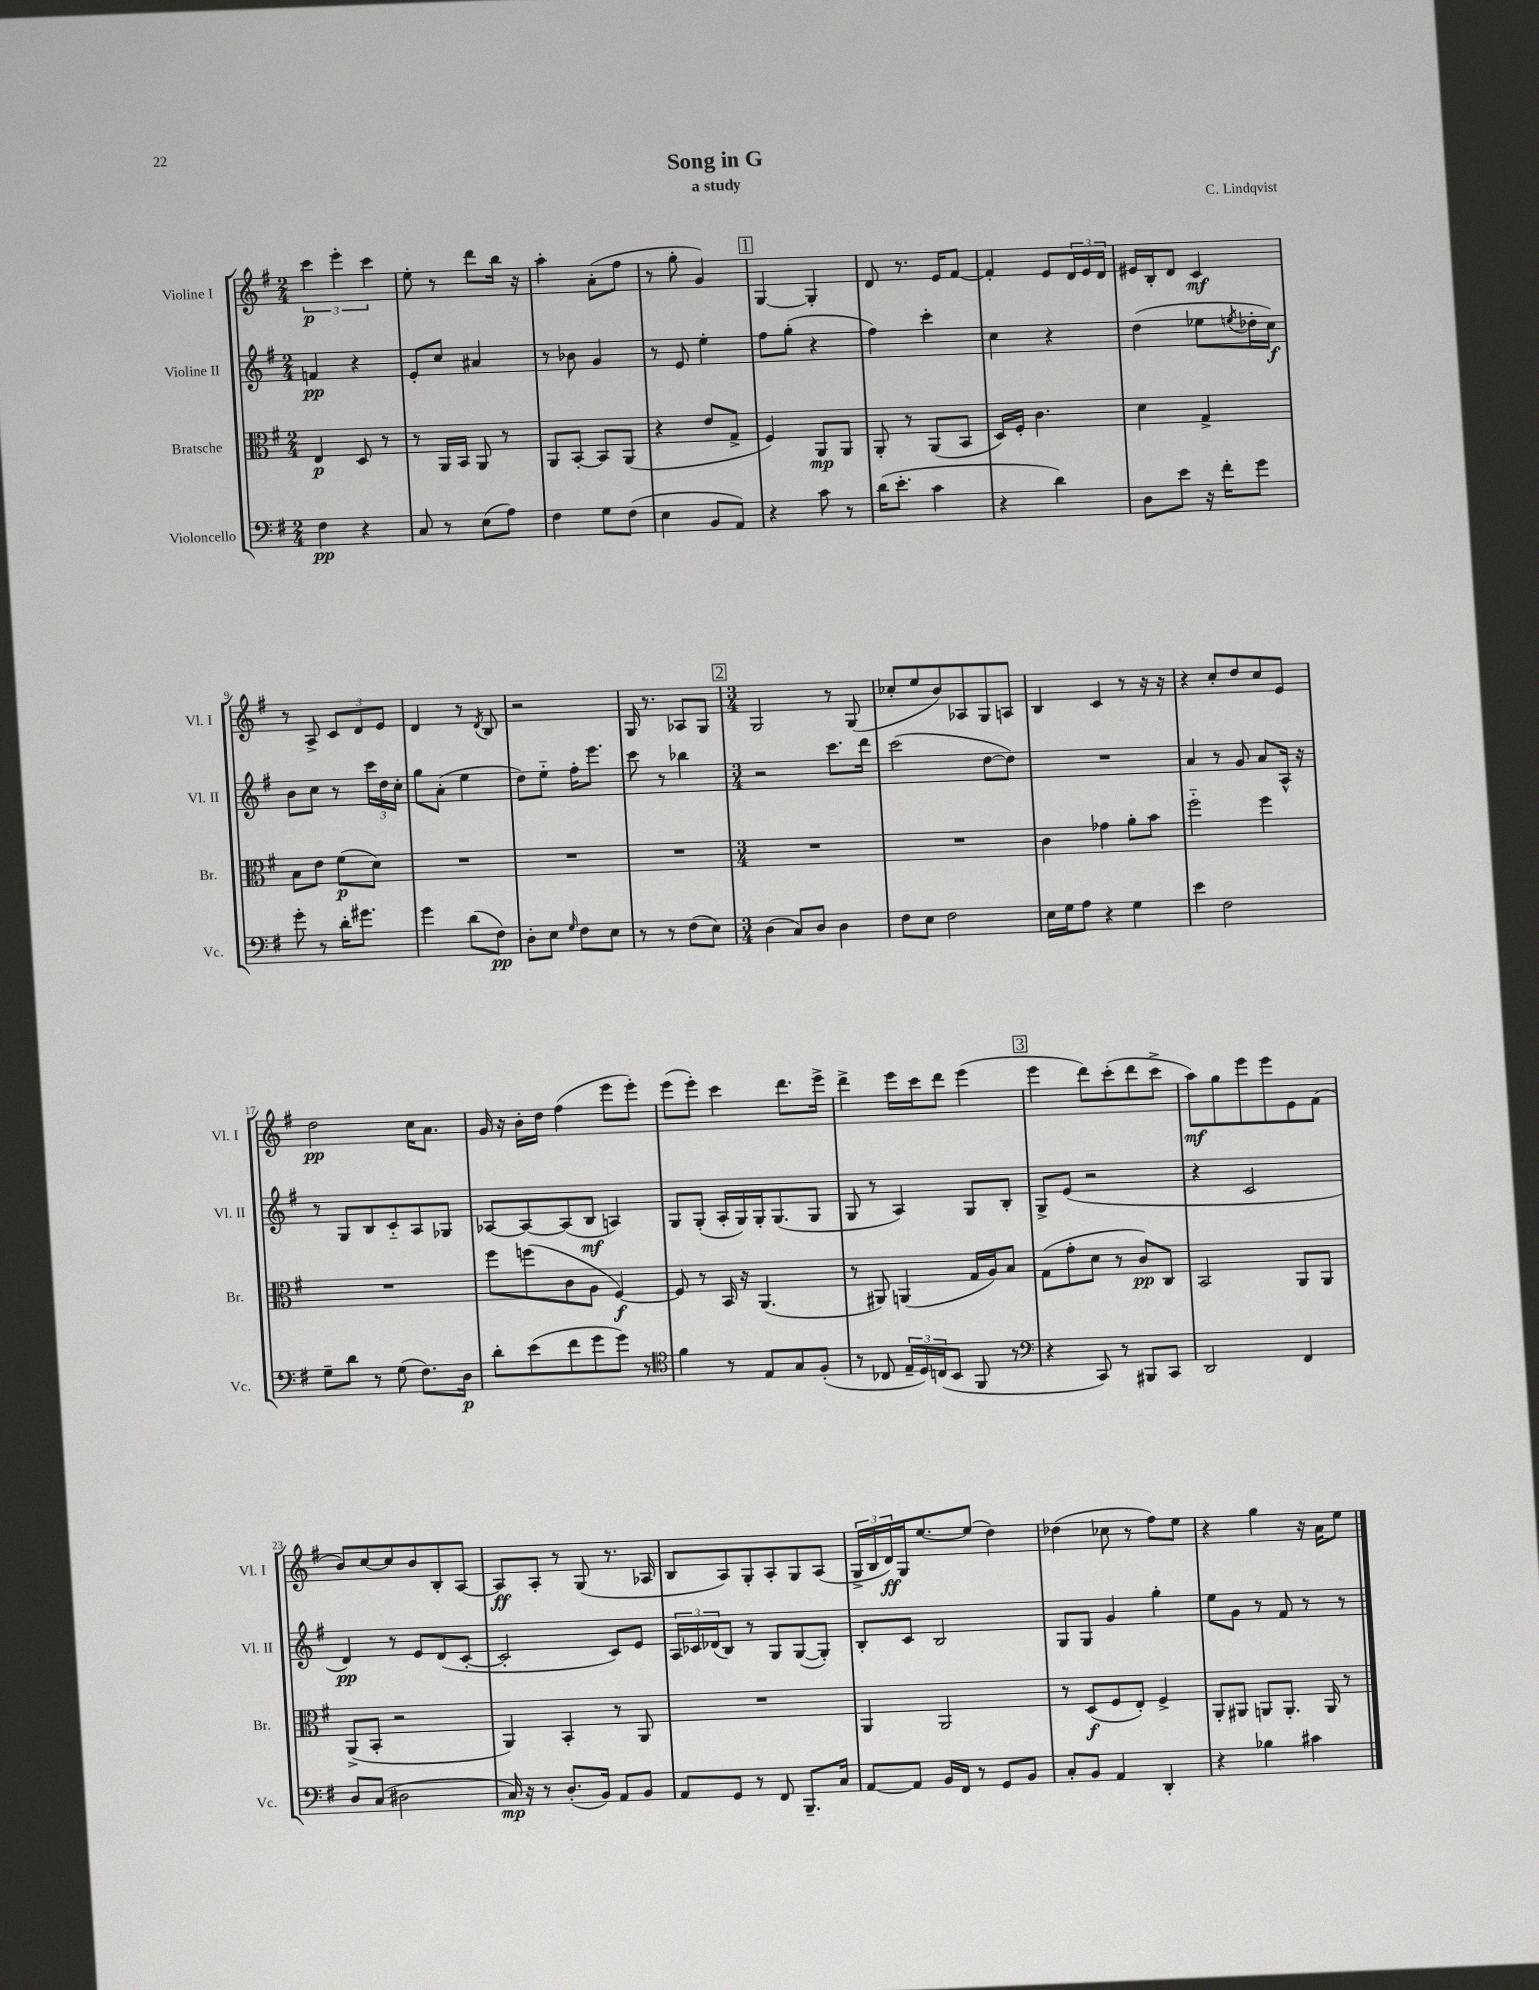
\header { title = "Song in G" composer = "C. Lindqvist" subtitle = "a study" }
<<
\new StaffGroup <<
\new Staff = "s0" \with { instrumentName = "Violine I" shortInstrumentName = "Vl. I" } {
    \clef treble \key g \major \numericTimeSignature \time 2/4
    \tuplet 3/2 { c'''4\p e'''4-. c'''4 } |
    e''8-. r8 d'''8 b''16 r16 |
    a''4-. a'8-.( fis''8 |
    r8 g''8-. g'4) |
    \mark \markup { \box "1" } g4~ g4-. |
    d'8 r8. e'16 fis'8~ |
    fis'4-. e'8 \tuplet 3/2 { d'16 e'16 d'16 } |
    eis'16 b16-. d'8 c'4\mf |
    r8 a8-> \tuplet 3/2 { c'8 d'8 e'8 } |
    d'4 r8 \acciaccatura { d'8 } b8 |
    r2 |
    g16 r8. aes8 g8 |
    \mark \markup { \box "2" } \numericTimeSignature \time 3/4 g2 r8 g8( |
    ces''8-. e''8 b'8) aes8 g8 a8 |
    b4 c'4 r8 r16 r16 |
    r4 c''8-. d''8 c''8 e'8 |
    d''2\pp c''16 a'8. |
    g'16 r16 b'16-. d''16 fis''4( e'''8 e'''8-.) |
    e'''8( e'''8-.) c'''4 d'''8. e'''16-> |
    d'''4-> e'''16 c'''16 d'''8 e'''4( |
    \mark \markup { \box "3" } e'''4 d'''8) c'''8-.( d'''8 c'''8-> |
    a''8\mf) g''8 e'''8 e'''8 e'8 fis'8( |
    b'8) c''8~ c''8 b'8 b8-. a8~ |
    a8\ff a8-. r8 g8( r8. aes16 |
    b8 a8) g8-. a8-. g8 a8( |
    \tuplet 3/2 { g16-> b16 d'16\ff) } g16 e''8.~ e''8( d''4) |
    des''4( ces''8 r8 fis''8) e''8 |
    r4 g''4 r16 a'16 e''8 \bar "|." |
}
\new Staff = "s1" \with { instrumentName = "Violine II" shortInstrumentName = "Vl. II" } {
    \clef treble \key g \major \numericTimeSignature \time 2/4
    f'4\pp r4 |
    e'8-. c''8 ais'4 |
    r8 bes'8 g'4 |
    r8 e'8 e''4-. |
    \mark \markup { \box "1" } fis''8 g''8-.( r4 |
    fis''4) c'''4-. |
    c''4 r4 |
    d''4( ees''8 \acciaccatura { e''8 } des''16-. c''16\f) |
    b'8 c''8 r8 \tuplet 3/2 { c'''16 d''16 c''16-. } |
    g''8 a'8-.( e''4 |
    d''8) e''8-_ fis''16-. e'''8. |
    c'''8 r8 bes''4 |
    \mark \markup { \box "2" } \numericTimeSignature \time 3/4 r2 c'''8. d'''16 |
    c'''2( d''8~ d''8) |
    R2. |
    a'4 r8 g'8 a'8 a16-^ r16 |
    r8 g8 b8 c'8-_ a8 ges8 |
    aes8~ aes8~ aes8( b8\mf a4) |
    g8 g8-.( a16-. g16) g16-. g8.( g8 |
    g8 r8 a4) g8 b8-. |
    \mark \markup { \box "3" } g8-> e'8( r2 |
    r4 c'2 |
    d'4\pp) r8 e'8 d'8( c'8~-. |
    c'2-. c'8) e'8 |
    \tuplet 3/2 { a16 ces'16 des'16( } b8) r8 g8 g8~( g8-.) |
    b8-. c'8 b2 |
    g8 g8 g'4 g''4-. |
    e''8 g'8 r8 fis'8 r8 r8 \bar "|." |
}
\new Staff = "s2" \with { instrumentName = "Bratsche" shortInstrumentName = "Br." } {
    \clef alto \key g \major \numericTimeSignature \time 2/4
    e4\p d8 r8 |
    r8 a,16 b,16 a,8 r8 |
    a,8 b,8~-. b,8 a,8( |
    r4 e'8 g8-> |
    \mark \markup { \box "1" } fis4) a,8\mp a,8 |
    a,8-. r8 a,8( b,8 |
    d16) fis16-. c'4. |
    d'4 g4-> |
    b8 e'8 fis'8\p( d'8) |
    R2 |
    R2 |
    R2 |
    \mark \markup { \box "2" } \numericTimeSignature \time 3/4 R2. |
    R2. |
    c'4 ges'4 a'8-. b'8 |
    fis''2-_ fis''4 |
    R2. |
    fis''8 f''8( c'8 a8 fis4~\f) |
    fis8 r8 b,16 r16 a,4.( |
    r8 ais,8) a,4( g16 a16) b8 |
    \mark \markup { \box "3" } g8( g'8-. d'8 r8 c'8\pp) c8 |
    b,2 a,8 a,8 |
    a,8->( b,8-. r2 |
    a,4) b,4-. r8 a,8 |
    R2. |
    a,4 a,2 |
    r8 d8\f( fis8 e8-.) fis4-> |
    a,8-. ais,8 a,8 a,8.-. a,16 r8 \bar "|." |
}
\new Staff = "s3" \with { instrumentName = "Violoncello" shortInstrumentName = "Vc." } {
    \clef bass \key g \major \numericTimeSignature \time 2/4
    fis4\pp r4 |
    c8 r8 e8( a8) |
    fis4 g8 fis8( |
    e4 b,8 a,8) |
    \mark \markup { \box "1" } r4 c'8 r8 |
    d'16( e'8.-. c'4 |
    r4 d'4) |
    d8 e'8 r16 fis'16-. g'8 |
    g'8-. r8 d'16-. gis'8. |
    g'4 d'8( fis8\pp) |
    d8-. e8 \grace { g16 } fis8 e8 |
    r8 r8 fis8( e8) |
    \mark \markup { \box "2" } \numericTimeSignature \time 3/4 d4( c8) d8 d4 |
    fis8 e8 fis2 |
    e16 g16 a8 r4 g4 |
    e'4 fis2 |
    g8-- d'8 r8 g8( fis8.) d16\p |
    d'8-. e'8( fis'8 g'8 g'8) r8 |
    \clef tenor fis'4 r8 e8 g8 fis8-.( |
    r8 ces8 \tuplet 3/2 { e16-- d16) c16( } b,8 fis,8 r8 |
    \mark \markup { \box "3" } \clef bass r4 c,8) r8 bis,,8 c,8 |
    d,2 fis,4 |
    d8 c8( dis2 |
    c16\mp) r16 r8 d8.-.( b,16) a,8 b,8 |
    a,8 g,8 r8 fis,8 b,,8.-- c16 |
    a,8~ a,8 b,16 fis,16 r8 g,8 b,8 |
    c8-. b,8 a,4 d,4-. |
    r4 bes4 cis'4 \bar "|." |
}
>>
>>
